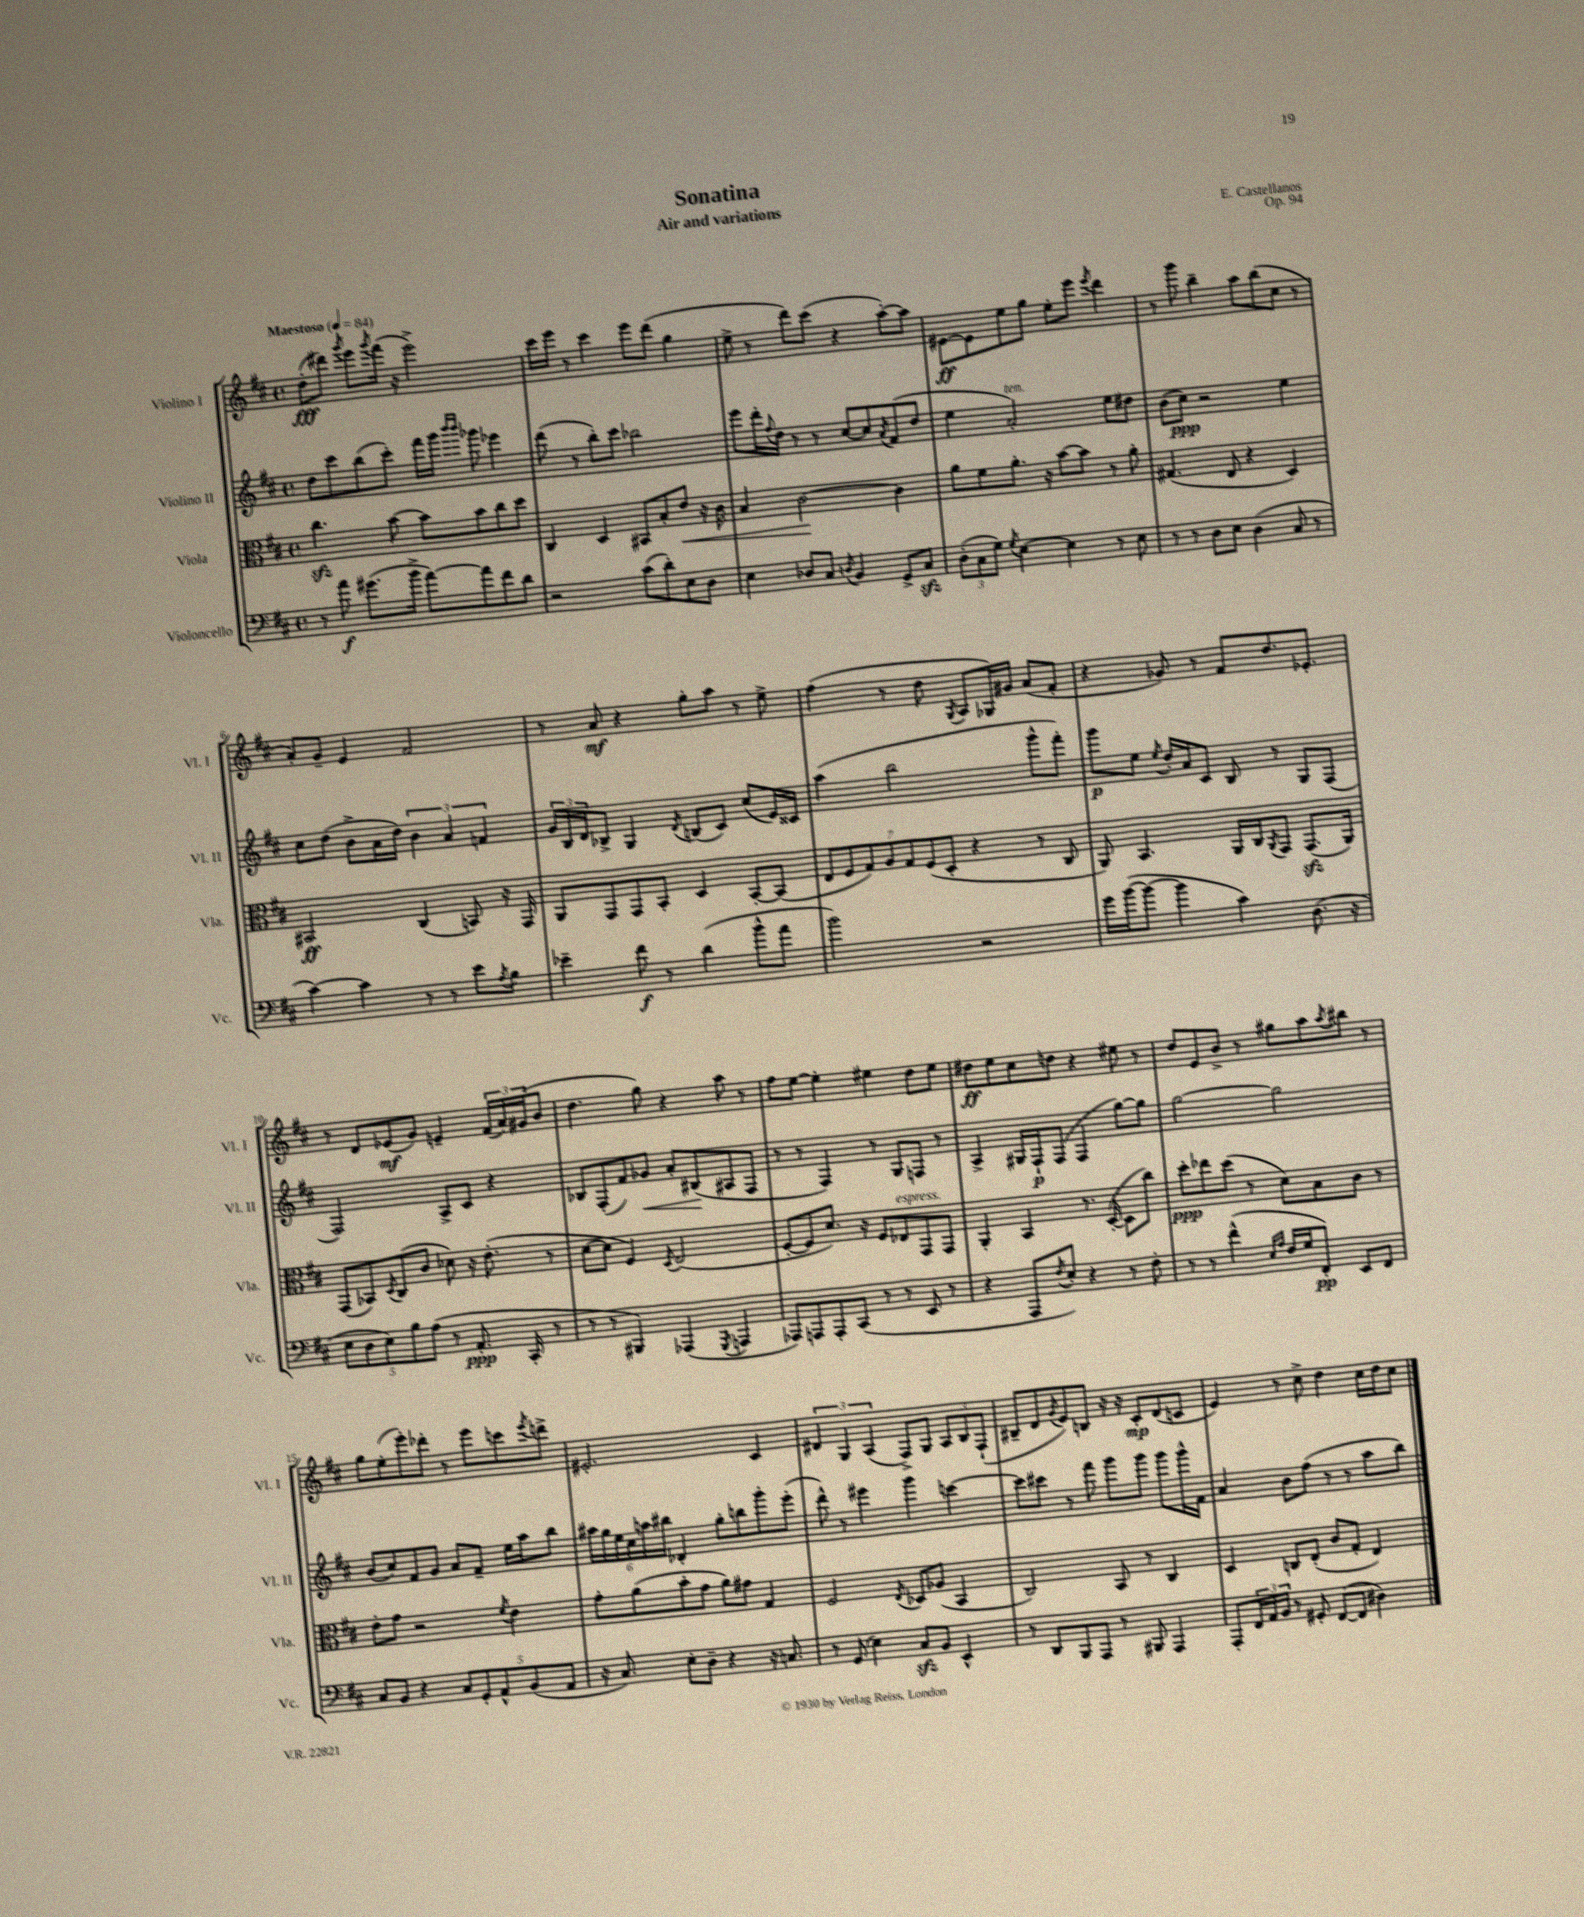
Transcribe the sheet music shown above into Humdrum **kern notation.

**kern	**kern	**kern	**kern
*staff4	*staff3	*staff2	*staff1
*clefF4	*clefC3	*clefG2	*clefG2
*k[f#c#]	*k[f#c#]	*k[f#c#]	*k[f#c#]
*M4/4	*M4/4	*M4/4	*M4/4
*met(c)	*met(c)	*met(c)	*met(c)
*MM84	*MM84	*MM84	*MM84
8r	4.cc#	8dd	(8dd'
8a	.	8ccc#	8ddd#)
.	.	.	8qggg
(8.g#	.	(8bb	8eee
.	.	.	8qggg
.	[8b	8ccc#')	(16fff#
16b^	.	.	16r
[8a)	8b]	16fff#	2eee^)
.	.	16ggg	.
.	.	16qqbbb	.
.	.	16qqbbb	.
8a]	8b	8ggg-	.
8f#	8cc#	4eee-	.
8d	8dd	.	.
=	=	=	=
2r	4C#	(8ddd	16ccc#
.	.	.	16eee
.	.	8r	8r
.	4D	8bb')	4ccc#
.	.	8ccc#	.
(8c#	8BB#	2bb-	8eee
8d')	8B'	.	(8ddd
8E	8e	.	4gg
8D	16r	.	.
.	16c#	.	.
=	=	=	=
4E	4B	8eee	8ee^
.	.	16ddd'	8r
.	.	8qqff#	.
.	.	16dd	.
8D-	[2c#	8r	8ddd)
8C#	.	8r	(8ccc#
8qD	.	.	.
4BB	.	[8cc#	4r
.	.	8cc#]	.
.	.	8qa	.
8GG^	4c#]	(8f#	[8aa')
8C#	.	8dd	8aa]
=	=	=	=
(12D'	8a	4ee	[8e#
12C#	.	.	.
.	8f#	.	8e#]
12G)	.	.	.
8qG	.	.	.
[4E	8.a'	2a')	8ee
.	.	.	8gg
.	16r	.	.
4E]	[8b	.	8ee'
.	8b]	.	8eee
.	.	.	8qeee
8r	8r	8ee	4ddd
8E	8a'	8dd#	.
=	=	=	=
8r	(4.G#	(8b	8r
8r	.	8cc#)	8ggg
8D	.	2r	4bb~
8E	8E	.	.
(4D	4r	.	8aa
.	.	.	(8bb
8C#	4D)	4ee	8cc#
8r	.	.	8r
=	=	=	=
[4c#)	2BB#	8cc#	8a')
.	.	(8dd	8g~
4c#]	.	8b^	4e
.	.	16a	.
.	.	16dd)	.
8r	(4C#	6b	2f#
8r	.	.	.
.	.	6a	.
8e	8BB)	.	.
.	.	6f	.
8qA	.	.	.
8B	16r	.	.
.	16GG	.	.
=	=	=	=
4e-~	8AA	24g	8r
.	.	24B	.
.	.	24d	.
.	8GG	8B-^	8a
8f#	8GG	4G	4r
8r	8BB'	.	.
.	.	8qd	.
(4d	4D	(8B	8gg'
.	.	8c#)	8aa
8b^^	[8BB'	(8cc#	8r
8a	(8BB]	16e)	8ee^
.	.	16c##	.
=	=	=	=
2b)	14E	(4aa	(4ff#
.	14F#	.	.
.	14G)	.	.
.	14A	.	.
.	.	2bb	8r
.	14G	.	.
.	(14F#	.	.
.	.	.	8dd
.	14D'	.	.
.	.	.	8qG
2r	4r	.	8A
.	.	.	16G-)
.	.	.	16g#
.	8r	8ggg^^	(8a
.	8C#	8fff#')	8f#'
=	=	=	=
16g	8AA)	8ggg	4r
([16b	.	.	.
8b_	4.BB	8ee	.
.	.	8qee	.
4b]	.	16dd'	8g-)
.	.	16a	.
.	.	8c#	8r
4c#)	16AA	8B	8f#
.	16C#	.	.
.	8qAA	.	.
.	8GG	8r	8.dd
(8.D	(8.GG	8G	.
.	.	.	8.e-'
.	.	(8F#	.
16r	16AA)	.	.
=	=	=	=
10E	(8GG	2F#)	8r
10D	.	.	.
.	8BB-)	.	8d
10E)	.	.	.
.	8qD	.	.
.	(8C#	.	(8e-
10B	.	.	.
.	8c#	.	8g)
(10A	.	.	.
8r	8d-)	8A^	4e~
8.AA'	16r	8c#	.
.	(8.e'	.	.
.	.	4r	(24f#
.	.	.	24a)
16CC#'	.	.	.
.	.	.	(24g#
8r	8r	.	8b
=	=	=	=
8r	[8d	8B-	4.dd
8r	8d]	(8F#'	.
4BBB#)	4F#)	8f#)	.
.	.	8g-	8gg)
.	8qD	.	.
(4AAA-	(2E	8a'	4r
.	.	(8B#	.
8qGGG	.	.	.
4AAA	.	8A#	8aa
.	.	8F#	8r
=	=	=	=
8AAA-)	[8F#'	8r	8ff#
8AAA	8F#]	8r	[8ee
8AAA'	8.d)	4F#)	4ee']
(8CC#	.	.	.
.	16r	.	.
8r	8F#	8r	4ee#
8r	8E-	8G	.
8EE	8GG	8F	8dd
8r	8GG	8r	8ee#
=	=	=	=
4r	4AA'	4A^	8dd#
.	.	.	8ee
8AAA	4BB	16G#	8cc#
.	.	16F#`	.
8qF#	.	.	.
8E')	.	(8F#	8dd
4r	8.r	4F#	4r
.	([16D'	.	.
8r	8D]	[8gg)	8ee#
8F#'	8cc#)	8gg]	8r
=	=	=	=
8r	8dd'	[2gg	8dd
8r	8ee-	.	8e
(4f#^^	(8dd	.	8b^
.	8r	.	8r
16qqE	.	.	.
16qqA	.	.	.
16F#	8d)	2gg]	8gg#
16G	.	.	.
8FF#')	8B	.	8aa
.	.	.	8qaa
8EE	8c#	.	8bb#
8FF#	8r	.	8r
=	=	=	=
8C#	8e'	(8b	8gg
8BB	8g	8cc#)	(8ee'
4r	2r	8f#	8eee')
.	.	8g	8ddd-'
10C#	.	8a	8r
10GG'	.	.	.
.	.	8f#~	8eee
10AA^^	.	.	.
.	8qf#	.	.
.	4e	16ee	8ccc
(10BB	.	.	.
.	.	16aa	.
.	.	.	8qeee
.	.	8bb	8ddd^
10AA	.	.	.
=	=	=	=
16r	8g'	24aa#	2.e#'
.	.	24gg	.
8.C#)	.	.	.
.	.	24ee	.
.	(8a	24cc#	.
.	.	24aa	.
.	.	24bb#	.
8E'	8b'	4d-'	.
8D~	8g	.	.
4r	8a)	8gg'	.
.	8g#	8bb	.
16r	4G	8ggg'	4c#
8.C	.	.	.
.	.	(8eee'	.
=	=	=	=
8r	2F#	8ddd^^)	6d#
(8GG	.	8r	.
.	.	.	6G
4E)	.	4eee#	.
.	.	.	(6A
.	8qE	.	.
8C#	8D-	4ggg	8F#^)
8BB	(8A-	.	8G
4EE^^	4BB	[4ccc	12A
.	.	.	12B
.	.	.	(12F#`
=	=	=	=
8r	2C#)	8ccc]	8B#~
8DD	.	8ccc#	8d
.	.	.	8qg
8BBB	.	8r	8e)
8AAA	.	8fff#	8B
8r	8BB	8ggg	16r
.	.	.	16r
8BBB#	8r	8ggg	8c#'
4AAA	4C#	8ggg	(8d
.	.	16ggg^^	8c
.	.	16f#	.
=	=	=	=
8AAA'	4D	4a	4e)
24FF#	.	.	.
24AA	.	.	.
24BB	.	.	.
8r	8C	8b	8r
8GG#'	(8E'	(8ff#	8cc#^
([8FF#	8c#	8r	4dd
8FF#]	8G'	8r	.
4D#)	4E)	8aa	16cc#
.	.	.	16dd
.	.	8bb)	8cc#
==	==	==	==
*-	*-	*-	*-
